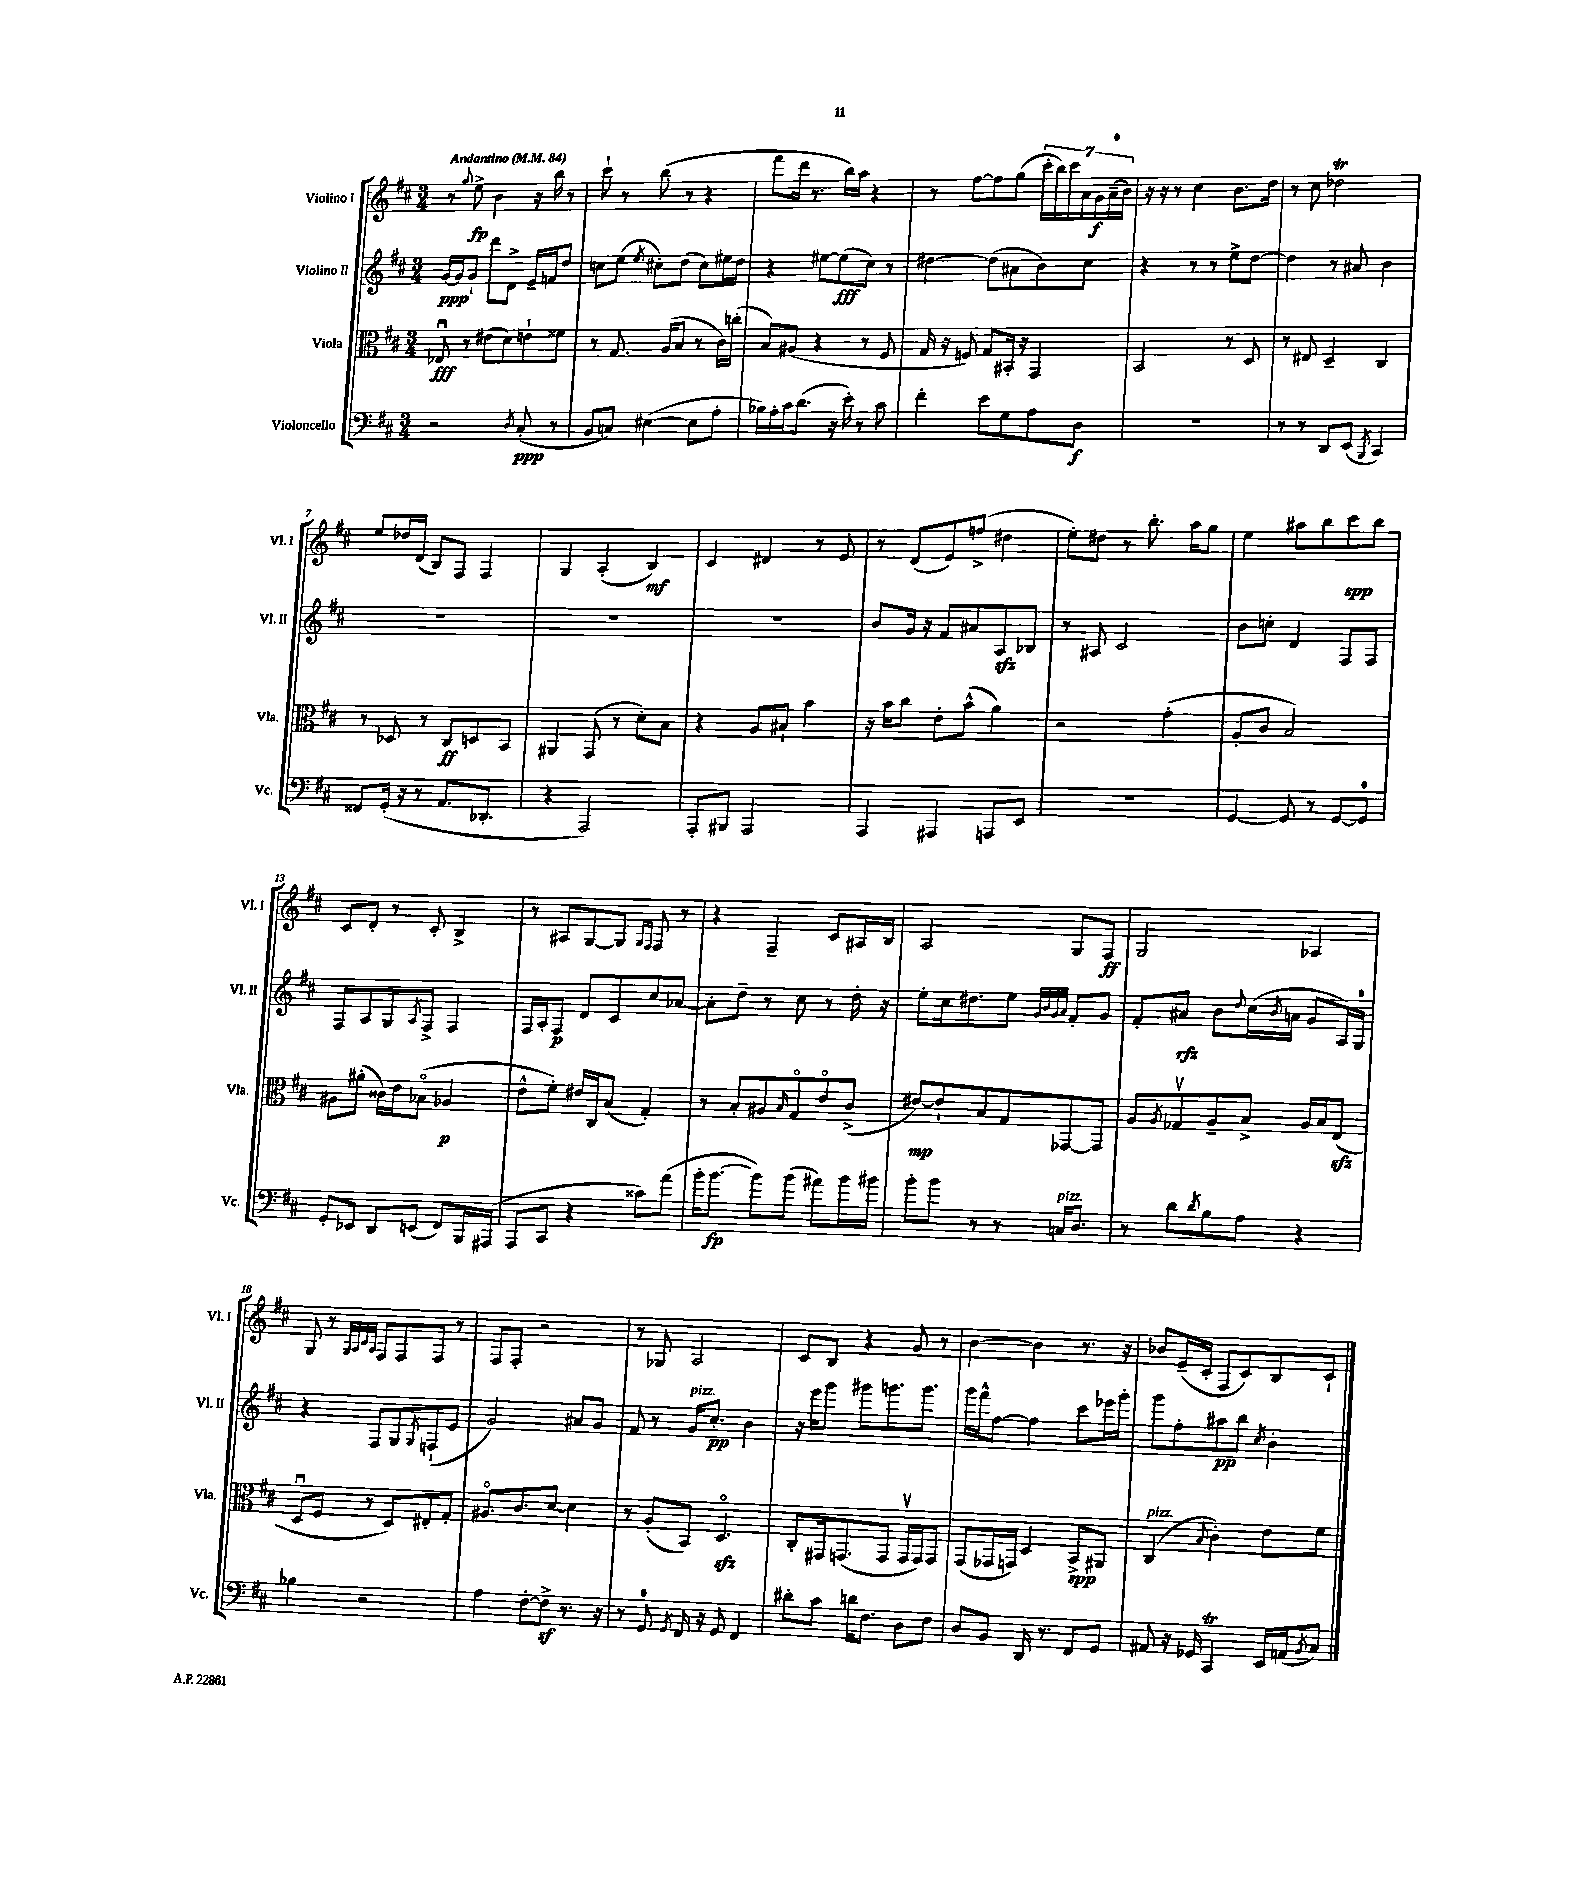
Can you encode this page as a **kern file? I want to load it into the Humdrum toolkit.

**kern	**dynam	**kern	**dynam	**kern	**dynam	**kern	**dynam
*part4	*part4	*part3	*part3	*part2	*part2	*part1	*part1
*staff4	*staff4	*staff3	*staff3	*staff2	*staff2	*staff1	*staff1
*I"Violoncello	*	*I"Viola	*	*I"Violino II	*	*I"Violino I	*
*I'Vc.	*	*I'Vla.	*	*I'Vl. II	*	*I'Vl. I	*
*clefF4	*	*clefC3	*	*clefG2	*	*clefG2	*
*k[f#c#]	*	*k[f#c#]	*	*k[f#c#]	*	*k[f#c#]	*
*M3/4	*	*M3/4	*	*M3/4	*	*M3/4	*
*MM84	*	*MM84	*	*MM84	*	*MM84	*
=1	=1	=1	=1	=1	=1	=1	=1
!	!	!	!	!	!	!LO:TX:a:B:t=Andantino	!
2r	.	8E-Xu/	fff	[16g/LL	ppp	8r	.
.	.	.	.	16g/J]	.	.	.
.	.	.	.	.	.	8qqgg/	.
.	.	8r	.	8g`/J	.	8ee^\	fp
.	.	(8e#X\L	.	8ddd\L	.	4b\	.
.	.	8d\)	.	8d^\J	.	.	.
8qD/	.	.	.	.	.	.	.
(8C#'/	ppp	8en`\	.	16e~/LL	.	16r	.
.	.	.	.	16fn/J	.	16bb\	.
8r	.	8f##X\J	.	8dd/J	.	8r	.
=2	=2	=2	=2	=2	=2	=2	=2
8BB/L	.	8r	.	8ccn\L	.	8ccc#`\	.
8Cn/J)	.	8.G/	.	(8ee\J	.	8r	.
.	.	.	.	8qee/	.	.	.
([4E#X\	.	.	.	8cc#X'\L)	.	(8bb\	.
.	.	(16A/KL	.	.	.	.	.
.	.	8B/J	.	(8dd\J	.	8r	.
8E#\L]	.	8r	.	8cc#\L)	.	4r	.
8A'\J	.	16c#\LL)	.	16ee#X\L	.	.	.
.	.	(16ccn'\JJ	.	16dd\JJ	.	.	.
=3	=3	=3	=3	=3	=3	=3	=3
16B-X\LL)	.	8B/L)	.	4r	.	8fff#\L	.
16A'\	.	.	.	.	.	.	.
16c#\J	.	(8A#X/J	.	.	.	16ddd\Jk	.
(8.d\J	.	.	.	.	.	8.r	.
.	.	4r	.	[8ee#X\L	.	.	.
16r	.	.	.	(8ee#\]	fff	16bb\LL)	.
16e'\)	.	.	.	.	.	16aa\JJ	.
8r	.	8r	.	8cc#\J)	.	4r	.
8c#\	.	8F#/	.	8r	.	.	.
=4	=4	=4	=4	=4	=4	=4	=4
4f#'\	.	16G/	.	[4dd#X\	.	8r	.
.	.	16r	.	.	.	.	.
.	.	8Fn/)	.	.	.	[8ff#\L	.
8e\L	.	8G/L	.	(8dd#\L]	.	8ff#\]	.
8G\	.	16BB#X'/Jk	.	8a#X\	.	(8gg\J	.
.	.	16r	.	.	.	.	.
8A\	.	4GG/	.	8b\)	.	28ccc#'\LL	.
.	.	.	.	.	.	28bb\)	.
.	.	.	.	.	.	28ccc#\	.
.	.	.	.	.	.	28a\	.
8D\J	f	.	.	8cc#\J	.	.	.
.	.	.	.	.	.	28g\	f
.	.	.	.	.	.	(28a~\	.
.	.	.	.	.	.	28b\JJ)	.
=5	=5	=5	=5	=5	=5	=5	=5
2.r	.	2BB/	.	4r	.	16r	.
.	.	.	.	.	.	16r	.
.	.	.	.	.	.	8r	.
.	.	.	.	8r	.	4cc#\	.
.	.	.	.	8r	.	.	.
.	.	8r	.	8ee^\L	.	8.b\L	.
.	.	8D/	.	[8dd\J	.	.	.
.	.	.	.	.	.	16dd\Jk	.
=6	=6	=6	=6	=6	=6	=6	=6
8r	.	8r	.	4dd\]	.	8r	.
8r	.	8E#X/	.	.	.	8cc#\	.
8DD/L	.	4D~/	.	8r	.	2dd-XT\	.
(8EE/J	.	.	.	8a#X/	.	.	.
8qBBB/	.	.	.	.	.	.	.
4CC#/)	.	4C#/	.	4b\	.	.	.
!!LO:LB:g=z
=7	=7	=7	=7	=7	=7	=7	=7
8FF##X/L	.	8r	.	2.r	.	8ee/L	.
(16GG'/Jk	.	8D-X/	.	.	.	16dd-X/L	.
16r	.	.	.	.	.	(16d/JJ	.
8r	.	8r	.	.	.	8B/L)	.
8.AA/L	.	8C#/L	ff	.	.	8F#/J	.
.	.	8Dn/	.	.	.	4F#/	.
8.DD-X'/J	.	.	.	.	.	.	.
.	.	8BB/J	.	.	.	.	.
=8	=8	=8	=8	=8	=8	=8	=8
4r	.	4AA#X/	.	2.r	.	4G/	.
2AAA/)	.	(8GG/	.	.	.	(4A'/	.
.	.	8r	.	.	.	.	.
.	.	8d'\L)	.	.	.	4B/)	mf
.	.	8B\J	.	.	.	.	.
=9	=9	=9	=9	=9	=9	=9	=9
8AAA'/L	.	4r	.	2.r	.	4c#/	.
8BBB#X/J	.	.	.	.	.	.	.
2AAA/	.	8A/L	.	.	.	4d#X/	.
.	.	8B#X`/J	.	.	.	.	.
.	.	4b\	.	.	.	8r	.
.	.	.	.	.	.	8e/	.
=10	=10	=10	=10	=10	=10	=10	=10
4AAA/	.	16r	.	8b/L	.	8r	.
.	.	16b\KL	.	.	.	.	.
.	.	8cc#\J	.	16g/Jk	.	(8d/L	.
.	.	.	.	16r	.	.	.
4AAA#X/	.	8e'\L	.	8f#/L	.	8e/)	.
.	.	(8b^^\J	.	8a#X/	.	(8ffn^/J	.
8AAAn/L	.	4a\)	.	8Azz/	.	4dd#X\	.
8EE/J	.	.	.	8B-X/J	.	.	.
=11	=11	=11	=11	=11	=11	=11	=11
2.r	.	2r	.	8r	.	8ee'\L)	.
.	.	.	.	8A#X/	.	8dd#X\J	.
.	.	.	.	2c#/	.	8r	.
.	.	.	.	.	.	8.bb'\	.
.	.	(4g'\	.	.	.	.	.
.	.	.	.	.	.	16aa\KL	.
.	.	.	.	.	.	8gg\J	.
=12	=12	=12	=12	=12	=12	=12	=12
[4GG/	.	8A'/L	.	8b\L	.	4ee\	.
.	.	8c#/J	.	8ccn'\J	.	.	.
8GG/]	.	2B/)	.	4d/	.	8aa#X\L	.
8r	.	.	.	.	.	8bb\	.
[8GG/L	.	.	.	8F#/L	.	8ccc#\	spp
8GG/J]	.	.	.	8F#/J	.	8bb\J	.
!!LO:LB:g=z
=13	=13	=13	=13	=13	=13	=13	=13
8GG'/L	.	8A#X\L	.	8F#/L	.	8c#/L	.
8EE-X/J	.	(8a#X'\J	.	8A/	.	8d'/J	.
8DD/L	.	16c##X\LL)	.	8G/	.	8r	.
.	.	16e\J	.	.	.	.	.
.	.	.	.	8qA/	.	.	.
(8EEn/J	.	(8B-X\J	.	8F#^/J	.	8c#'/	.
8FF#/L)	.	4A-X/	p	4F#/	.	4B^/	.
16BBB/L	.	.	.	.	.	.	.
(16AAA#X/JJ	.	.	.	.	.	.	.
=14	=14	=14	=14	=14	=14	=14	=14
8AAA/L	.	8e^^\L	.	16F#/LL	.	8r	.
.	.	.	.	16A'/J	.	.	.
8CC#/J	.	8f#'\J)	.	8F#/J	p	8A#X/L	.
4r	.	16e#X/LL	.	8d/L	.	[8G/	.
.	.	16C#/J	.	.	.	.	.
.	.	(8B/J	.	8c#/	.	8G/J]	.
.	.	.	.	.	.	16qqG/LL	.
.	.	.	.	.	.	16qqF#/JJ	.
8c##X\L)	.	4G'/)	.	8cc#/	.	8F#/	.
(8a\J	.	.	.	[8a-X/J	.	8r	.
=15	=15	=15	=15	=15	=15	=15	=15
16b'\KL	.	8r	.	8a-'\L]	.	4r	.
[8.b\J	fp	.	.	.	.	.	.
.	.	8B'/L	.	8dd~\J	.	.	.
8b\L])	.	8A#X/	.	8r	.	4F#~/	.
.	.	16qqB/	.	.	.	.	.
(8b\J	.	8G/	.	8cc#\	.	.	.
8a#X\L)	.	8e/	.	8r	.	8c#/L	.
16b\L	.	(8c#^/J	.	16dd'\	.	16A#X/L	.
16b#X\JJ	.	.	.	16r	.	16B/JJ	.
=16	=16	=16	=16	=16	=16	=16	=16
8b'\L	.	[8e#X/L)	mp	8ee'\L	.	2A/	.
8b\J	.	8e#`/]	.	16cc#\k	.	.	.
.	.	.	.	8.dd#X\	.	.	.
8r	.	8B/	.	.	.	.	.
8r	.	8G/	.	8ee\J	.	.	.
.	.	.	.	32qqg/LLL	.	.	.
.	.	.	.	32qqb/	.	.	.
.	.	.	.	32qqg/	.	.	.
.	.	.	.	32qqa/JJJ	.	.	.
!LO:TX:a:i:t=pizz.	!	!	!	!	!	!	!
16Cn/KL	.	[8GG-X/	.	8f#'/L	.	8G/L	.
8.D/J	.	.	.	.	.	.	.
.	.	8GG-/J]	.	8g/J	.	8F#/J	ff
=17	=17	=17	=17	=17	=17	=17	=17
8r	.	8A/L	.	8f#'/L	.	2G/	.
.	.	8qA/	.	.	.	.	.
8d\L	.	8G-Xv/	.	8a#X/J	rfz	.	.
8qd/	.	.	.	.	.	.	.
8B\	.	8A~/	.	8b\L	.	.	.
.	.	.	.	8qqdd/	.	.	.
8A\J	.	8B^/J	.	(16cc#\L	.	.	.
.	.	.	.	8qb/	.	.	.
.	.	.	.	16an\JJ	.	.	.
4r	.	16A/LL	.	8g/L	.	4A-X/	.
.	.	16B/J	.	.	.	.	.
.	.	(8Ezz/J	.	16A/L)	.	.	.
.	.	.	.	16G/JJ	.	.	.
!!LO:LB:g=z
=18	=18	=18	=18	=18	=18	=18	=18
4B-X\	.	8Du/L	.	4r	.	8G/	.
.	.	8F#/J	.	.	.	8r	.
.	.	.	.	.	.	32qqG/LLL	.
.	.	.	.	.	.	32qqA/	.
.	.	.	.	.	.	32qqc#/	.
.	.	.	.	.	.	32qqA/JJJ	.
2r	.	8r	.	8F#/L	.	8F#/L	.
.	.	8D/L)	.	8G/	.	8F#/	.
.	.	.	.	8qG/	.	.	.
.	.	8E#X'/	.	(8Fn`/	.	8F#/J	.
.	.	8G'/J	.	8e/J	.	8r	.
=19	=19	=19	=19	=19	=19	=19	=19
4A\	.	8.A#X/L	.	2g/)	.	8F#/L	.
.	.	.	.	.	.	8F#'/J	.
.	.	8.c#/	.	.	.	.	.
[8F#'\L	.	.	.	.	.	2r	.
8F#z^\J]	.	[8d/J	.	.	.	.	.
8.r	.	4d\]	.	8a#X/L	.	.	.
.	.	.	.	8g/J	.	.	.
16r	.	.	.	.	.	.	.
=20	=20	=20	=20	=20	=20	=20	=20
8r	.	8r	.	8f#/	.	8r	.
8GG/	.	(8A'/L	.	8r	.	8G-X/	.
8qGG/	.	.	.	.	.	.	.
!	!	!	!	!LO:TX:a:i:t=pizz.	!	!	!
16FF#/	.	8BB/J)	.	16g/KL	.	2A/	.
16r	.	.	.	8.cc#'/J	pp	.	.
8GG/	.	4.Dzz/	.	.	.	.	.
4FF#/	.	.	.	4b\	.	.	.
=21	=21	=21	=21	=21	=21	=21	=21
8d#X'\L	.	8C#'/L	.	16r	.	8c#/L	.
.	.	.	.	16eee\KL	.	.	.
8c#\J	.	16GG#X/k	.	8ggg\J	.	8B/J	.
.	.	(8.GGn/	.	.	.	.	.
16dn\KL	.	.	.	8ggg#X\L	.	4r	.
8.F#\J	.	.	.	.	.	.	.
.	.	8GG/J	.	8.gggn\	.	.	.
8D\L	.	16GGv/LL	.	.	.	8g/	.
.	.	16GG/J)	.	8.ggg\J	.	.	.
8F#\J	.	8GG/J	.	.	.	8r	.
=22	=22	=22	=22	=22	=22	=22	=22
8D/L	.	(8GG/L	.	16ggg\LL	.	[4b\	.
.	.	.	.	16fff#^^\J	.	.	.
8BB/J	.	16GG-X/L	.	[8ff#\J	.	.	.
.	.	16GGn/JJ)	.	.	.	.	.
16DD/	.	4D/	.	4ff#\]	.	4b\]	.
8.r	.	.	.	.	.	.	.
8FF#/L	.	8BB^/L	spp	8ccc#\L	.	8.r	.
8GG/J	.	8AA#X/J	.	16eee-X\L	.	.	.
.	.	.	.	16ggg'\JJ	.	16r	.
=23	=23	=23	=23	=23	=23	=23	=23
!	!	!LO:TX:a:i:t=pizz.	!	!	!	!	!
8AA#X/	.	(4C#/	.	8ggg\L	.	8b-X/L	.
16r	.	.	.	8ff#'\	.	(16e~/L	.
16GG-X/	.	.	.	.	.	16c#'/JJ	.
.	.	8qqB/	.	.	.	.	.
4CC#t/	.	4c#'\)	.	8aa#X\	pp	8F#/L	.
.	.	.	.	8bb\J	.	8c#/)	.
.	.	.	.	8qcc#/	.	.	.
16EE/LL	.	8e\L	.	4b'\	.	8B/	.
(16AAn/J	.	.	.	.	.	.	.
8qBB/	.	.	.	.	.	.	.
8C#/J)	.	8f#\J	.	.	.	8c#`/J	.
==	==	==	==	==	==	==	==
*-	*-	*-	*-	*-	*-	*-	*-
